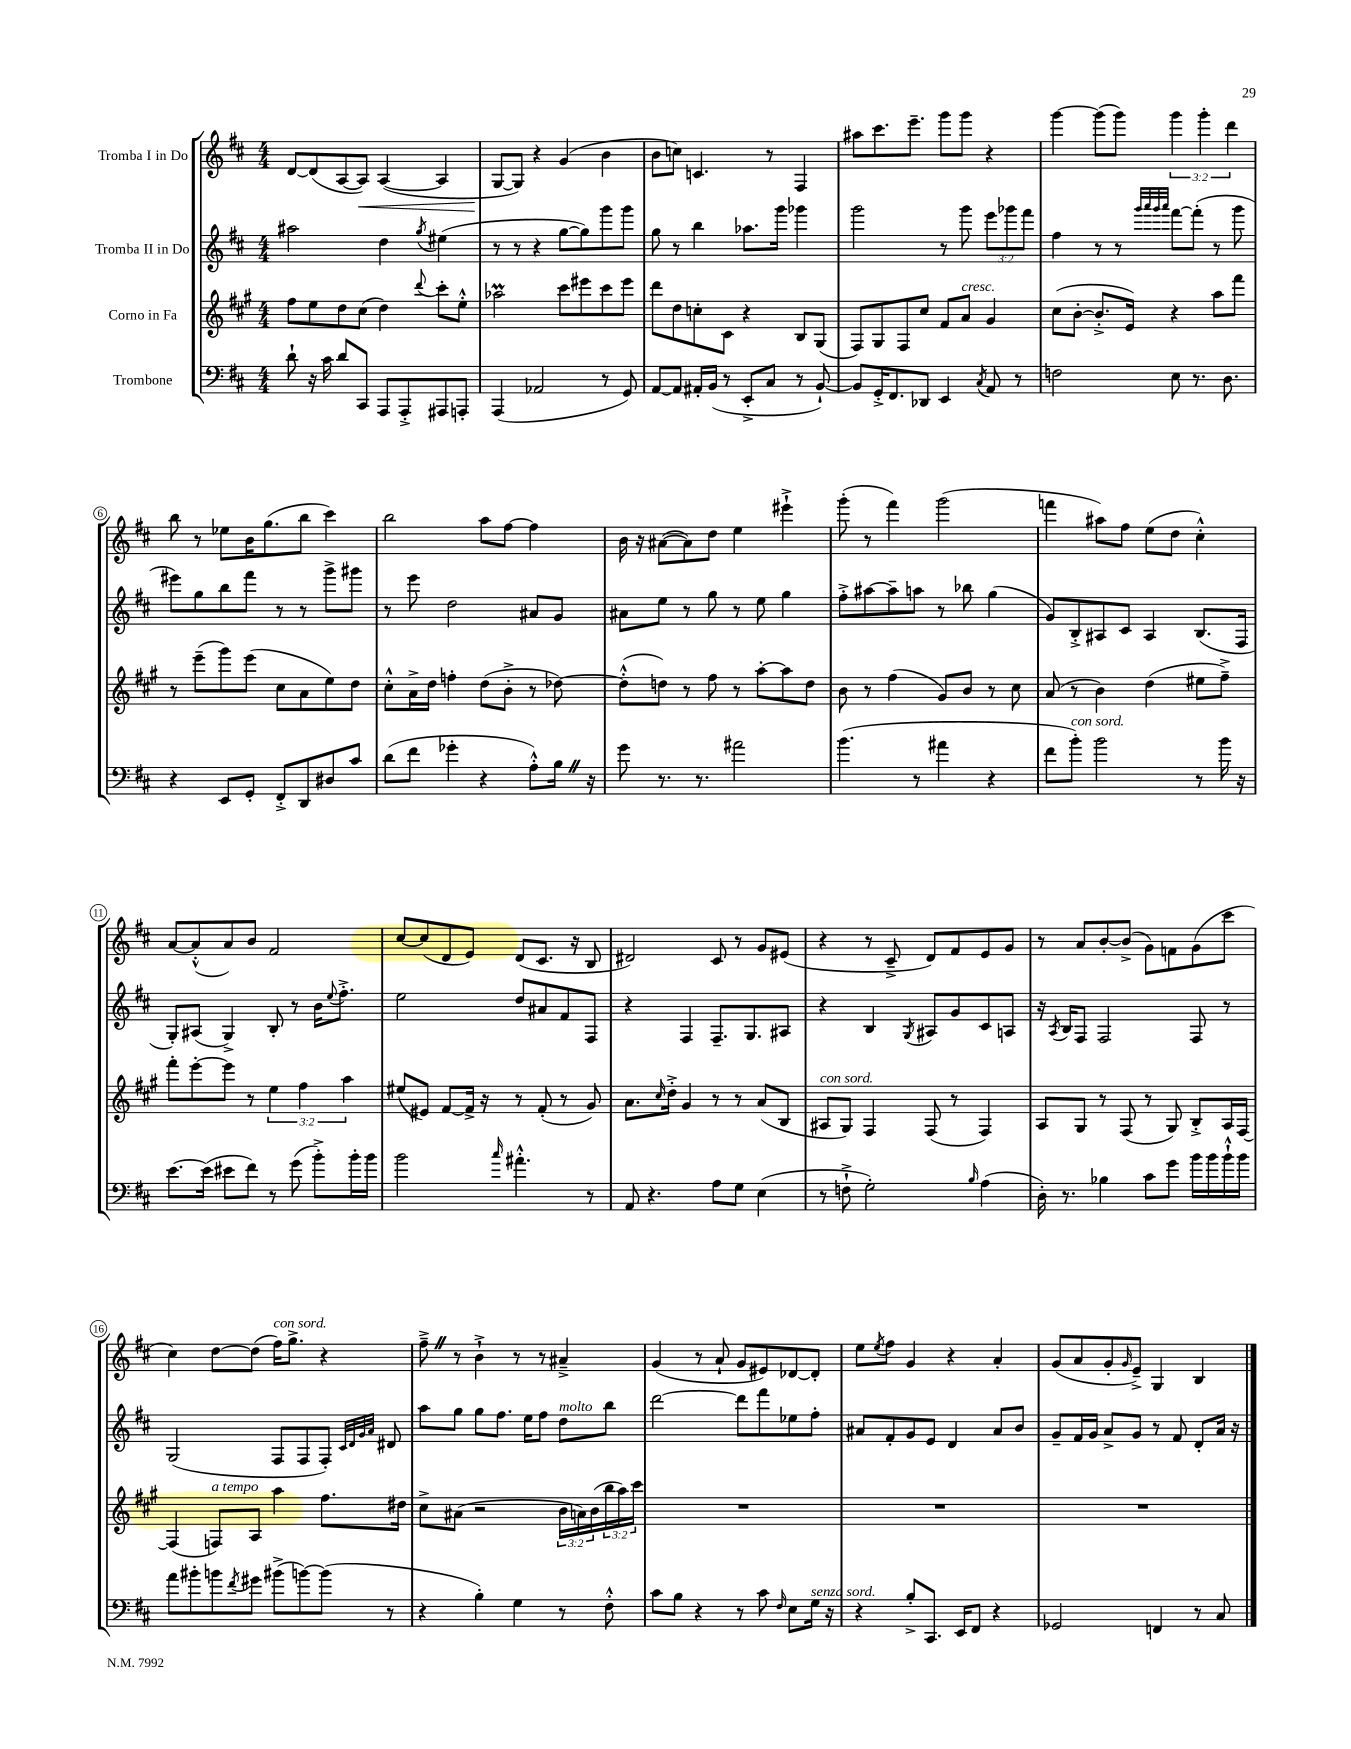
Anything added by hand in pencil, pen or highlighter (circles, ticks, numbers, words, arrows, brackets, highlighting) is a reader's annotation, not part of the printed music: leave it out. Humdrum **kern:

**kern	**kern	**kern	**kern	**dynam
*part4	*part3	*part2	*part1	*part1
*staff4	*staff3	*staff2	*staff1	*staff1
*I"Trombone	*I"Corno in Fa	*I"Tromba II in Do	*I"Tromba I in Do	*
*clefF4	*clefG2	*clefG2	*clefG2	*
*k[f#c#]	*k[f#c#g#]	*k[f#c#]	*k[f#c#]	*
*M4/4	*M4/4	*M4/4	*M4/4	*
=1	=1	=1	=1	=1
8d`\	8ff#\L	2aa#X\	[8d/L	.
16r	8ee\	.	(8d/]	.
16c#\	.	.	.	.
8d/L	8dd\	.	[8A/	.
!	!	!	!	!LO:HP:b
8CC#/J	(8cc#\J	.	8A/J])	<
8AAA/L	4dd\)	4dd\	([4A/	.
8AAA'^/	.	.	.	.
.	8qqddd/	8qgg/	.	.
8AAA#X/	8ccc#'\L	(4ee#X\	4A/]	.
8AAAn'/J	8ee'^^\J	.	.	.
=2	=2	=2	=2	=2
(4AAA/	2aa-XM\	8r	[8G/L	.
.	.	8r	8G/J])	[
2AA-X/	.	4r	4r	.
.	8ccc#\L	[8gg\L	(4g/	.
.	8eee#X\	8gg\])	.	.
8r	8ccc#\	8ggg\	4b\	.
8GG/)	8eee#\J	8ggg\J	.	.
=3	=3	=3	=3	=3
[8AA/L	8ddd\L	8gg\	8b\L	.
8AA/J]	8dd\	8r	8ccn\J)	.
16AA#X'/LL	8ccn'\	4bb\	4.cn/	.
(16BB/JJ	.	.	.	.
8r	8c#\J	.	.	.
8EE'^/L	4r	8.aa-X\L	.	.
8C#/J	.	.	8r	.
.	.	16ggg\Jk	.	.
8r	8B/L	4ggg-X\	4F#/	.
[8BB`/)	(8G#/J	.	.	.
=4	=4	=4	=4	=4
8BB/L]	8F#/L)	2ggg\	8aa#X\L	.
16GG'^/K	8G#/	.	8.ccc#\	.
8.FF#/	.	.	.	.
.	8F#/	.	.	.
.	.	.	8.eee~\J	.
8DD-X/J	8cc#/J	.	.	.
4EE/	8f#/L	8r	8ggg\L	.
!	!LO:TX:a:i:t=cresc.	!	!	!
.	8a/J	8ggg\	8ggg\J	.
8qC#/	.	.	.	.
8AA/	4g#/	12eee\L	4r	.
.	.	12ggg-X\	.	.
8r	.	.	.	.
.	.	12fff#\J	.	.
=5	=5	=5	=5	=5
2Fn\	(8cc#\L	4ff#\	[4ggg\	.
.	[8b'\J	.	.	.
.	8.b'^/L]	8r	(8ggg\L]	.
.	.	8r	8ggg\J)	.
.	16e/Jk)	.	.	.
.	.	32qqggg/LLL	.	.
.	.	32qqaaa/	.	.
.	.	32qqggg/	.	.
.	.	32qqaaa/JJJ	.	.
8E\	4r	[8fff#\L	6ggg\	.
8.r	.	(8fff#'\J]	.	.
.	.	.	6ggg'\	.
.	8aa\L	8r	.	.
8.D\	.	.	.	.
.	.	.	6ddd\	.
.	8fff#\J	8ggg\	.	.
!!LO:LB:g=z
=6	=6	=6	=6	=6
4r	8r	8eee#X\L)	8bb\	.
.	(8eee~\L	8gg\	8r	.
8EE/L	8ggg#\)	8bb\	8ee-X\L	.
8GG'/J	(8eee\J	8fff#\J	16b\K	.
.	.	.	(8.gg\	.
8FF#'^/L	8cc#\L	8r	.	.
8DD/	8a\	8r	8bb\J	.
8D#X/	8ee\)	8ggg^\L	4ccc#\)	.
8c#/J	8dd\J	8ggg#X\J	.	.
=7	=7	=7	=7	=7
(8d\L	8cc#'^^\L	8r	2bb\	.
8f#\J	16a^\L	8eee\	.	.
.	16dd\JJ	.	.	.
4g-X'\	4ffn'\	2dd\	.	.
4r	(8dd\L	.	8aa\L	.
.	8b'^\J	.	[8ff#\J	.
8A'^^\L)	8r	8a#X/L	4ff#\]	.
16BZ\Jk	[8dd-X\)	8g/J	.	.
16r	.	.	.	.
=8	=8	=8	=8	=8
8g\	(8dd-'^^\L]	8a#X\L	16b\	.
.	.	.	16r	.
8.r	8ddn\J)	8ee\J	([8a#X\L	.
.	8r	8r	8a#\])	.
8.r	.	.	.	.
.	8ff#\	8gg\	8dd\J	.
2a#X\	8r	8r	4ee\	.
.	[8aa'\L	8ee\	.	.
.	8aa\]	4gg\	4eee#X`^\	.
.	8dd\J	.	.	.
=9	=9	=9	=9	=9
(4.b\	8b\	8ff#'^\L	(8ggg'\	.
.	8r	[8aa#X\	8r	.
.	(4ff#\	8aa#~\]	4fff#\)	.
8r	.	8aan\J	.	.
4a#X\	8g#/L)	8r	(2ggg\	.
.	8b/J	8bb-X\	.	.
4r	8r	(4gg\	.	.
.	8cc#\	.	.	.
=10	=10	=10	=10	=10
8f#\L	(8a/	8g/L)	4fffn\	.
!LO:TX:a:i:t=con sord.	!	!	!	!
8b'\J)	8r	8B'^/	.	.
2b\	4b\)	8A#X/	8aa#X\L)	.
.	.	8c#/J	8ff#\J	.
.	(4dd\	4A#/	(8ee\L	.
.	.	.	8dd\J	.
8r	8ee#X\L	(8.B/L	4cc#'^^\)	.
16b\	8ff#~^\J)	.	.	.
16r	.	16F#/Jk	.	.
!!LO:LB:g=z
=11	=11	=11	=11	=11
[8.e\L	8fff#'\L	8G'/L)	[8a/L	.
.	[8eee'\	(8A#X/J	(8a'^^/]	.
(16e\Jk]	.	.	.	.
8e#X\L	8eee\J]	4G^/)	8a/)	.
8f#\J)	8r	.	8b/J	.
8r	6ee\	8B'/	2f#/	.
(8g\	.	8r	.	.
.	6ff#\	.	.	.
8b'^\L)	.	16b\KL	.	.
.	.	8qqee/	.	.
.	.	8.ff#'^\J	.	.
.	6aa\	.	.	.
16b'\L	.	.	.	.
16b\JJ	.	.	.	.
=12	=12	=12	=12	=12
2b\	(8ee#X/L	2ee\	[8cc#/L	.
.	8e#X/J)	.	(8cc#/]	.
.	[8f#/L	.	8d/	.
.	16f#^/Jk]	.	8e/J)	.
.	16r	.	.	.
16qqcc#/	.	.	.	.
4.a#X'^^\	8r	8dd/L	(8d/L	.
.	(8f#'/	8a#X/	8.c#/J	.
.	8r	8f#/	.	.
.	.	.	16r	.
8r	8g#/)	8F#/J	8B/	.
=13	=13	=13	=13	=13
8AA/	8.a\L	4r	2d#X/)	.
4.r	.	.	.	.
.	16qqcc#/	.	.	.
.	16dd'^\Jk	.	.	.
.	4g#/	4F#/	.	.
8A\L	8r	8.F#~/L	8c#/	.
8G\J	8r	.	8r	.
.	.	8.G/	.	.
(4E\	(8a/L	.	8g/L	.
.	8B/J	8A#X/J	(8e#X/J	.
=14	=14	=14	=14	=14
!	!LO:TX:a:i:t=con sord.	!	!	!
8r	8A#X/L	4r	4r	.
8Fn`^\	8G#/J)	.	.	.
2G'\)	4F#/	4B/	8r	.
.	.	.	8c#~^/	.
.	.	8qG/	.	.
.	(8F#/	8A#X/L	8d/L)	.
.	8r	8g/	8f#/	.
16qqB/	.	.	.	.
(4A\	4F#/)	8c#/	8e/	.
.	.	8An/J	8g/J	.
=15	=15	=15	=15	=15
16D'\)	8A/L	16r	8r	.
.	.	8qA/	.	.
8.r	.	16B/KL	.	.
.	8G#/J	8F#/J	8a/L	.
4B-X\	8r	2F#/	[8b'/	.
.	(8F#/	.	(8b^/J]	.
8c#\L	8r	.	8g\L)	.
8g\J	8G#/)	.	8fn\	.
16b\LL	8B'^/L	8F#/	(8g\	.
16b\	.	.	.	.
16b`^^\	16A/L	8r	8ccc#\J	.
16b\JJ	[16F#/JJ	.	.	.
!!LO:LB:g=z
=16	=16	=16	=16	=16
8a\L	(4F#/]	(2G/	4cc#\)	.
8b#X'\	.	.	.	.
!	!LO:TX:a:i:t=a tempo	!	!	!
8bn\	8Fn/L)	.	[8dd\L	.
8qf#/	.	.	.	.
8g#X\J	8A/J	.	(8dd\J]	.
!	!	!	!LO:TX:a:i:t=con sord.	!
(8b#X^\L	4aa\	8F#/L	16ff#\KL)	.
.	.	.	8.gg^\J	.
[8bn\)	.	8F#/	.	.
(8b\J]	8.ff#\L	8F#'/J)	4r	.
.	.	32qqc#/LLL	.	.
.	.	32qqd/	.	.
.	.	32qqg/	.	.
.	.	32qqa/JJJ	.	.
8r	.	8d#X/	.	.
.	16dd#X\Jk	.	.	.
=17	=17	=17	=17	=17
4r	8cc#^\L	8aa\L	8ff#~^Z\	.
.	(8a#X\J	8gg\J	8r	.
4B'\)	2r	8gg\L	4b`^\	.
.	.	8.ff#\J	.	.
4G\	.	.	8r	.
.	.	16ee\KL	.	.
.	.	8ff#\J	8r	.
!	!	!LO:TX:a:i:t=molto	!	!
8r	24b\LL	8dd\L	4a#X~^/	.
.	24an\)	.	.	.
.	(24b\	.	.	.
8F#'^^\	24bb\	8bb\J	.	.
.	24aa\)	.	.	.
.	24ccc#\JJ	.	.	.
=18	=18	=18	=18	=18
8c#\L	1r	[2ddd\	(4g/	.
8B\J	.	.	.	.
4r	.	.	8r	.
.	.	.	8a`/	.
8r	.	8ddd\L]	8g/L	.
8c#\	.	8fff#\	8e#X/)	.
16qqF#/	.	.	.	.
8E\L	.	8ee-X\	[8d-X/	.
!LO:TX:a:i:t=senza sord.	!	!	!	!
16G\Jk	.	8ff#'\J	8d-'/J]	.
16r	.	.	.	.
=19	=19	=19	=19	=19
4r	1r	8a#X/L	8ee\L	.
.	.	.	8qee/	.
.	.	8f#'/	8ff#\J	.
8B'^/L	.	8g/	4g/	.
8.CC#/J	.	8e/J	.	.
.	.	4d/	4r	.
16EE/KL	.	.	.	.
8FF#/J	.	.	.	.
4r	.	8a#/L	4a'/	.
.	.	8b/J	.	.
=20	=20	=20	=20	=20
2GG-X/	1r	8g~/L	(8g/L	.
.	.	16f#/L	8a/	.
.	.	16g/JJ	.	.
.	.	8a^/L	8g'/	.
.	.	.	16qqg/	.
.	.	8g/J	8e~^/J)	.
4FFn/	.	8r	4G/	.
.	.	8f#/	.	.
8r	.	8d'/L	4B/	.
8C#/	.	16a/Jk	.	.
.	.	16r	.	.
==	==	==	==	==
*-	*-	*-	*-	*-
